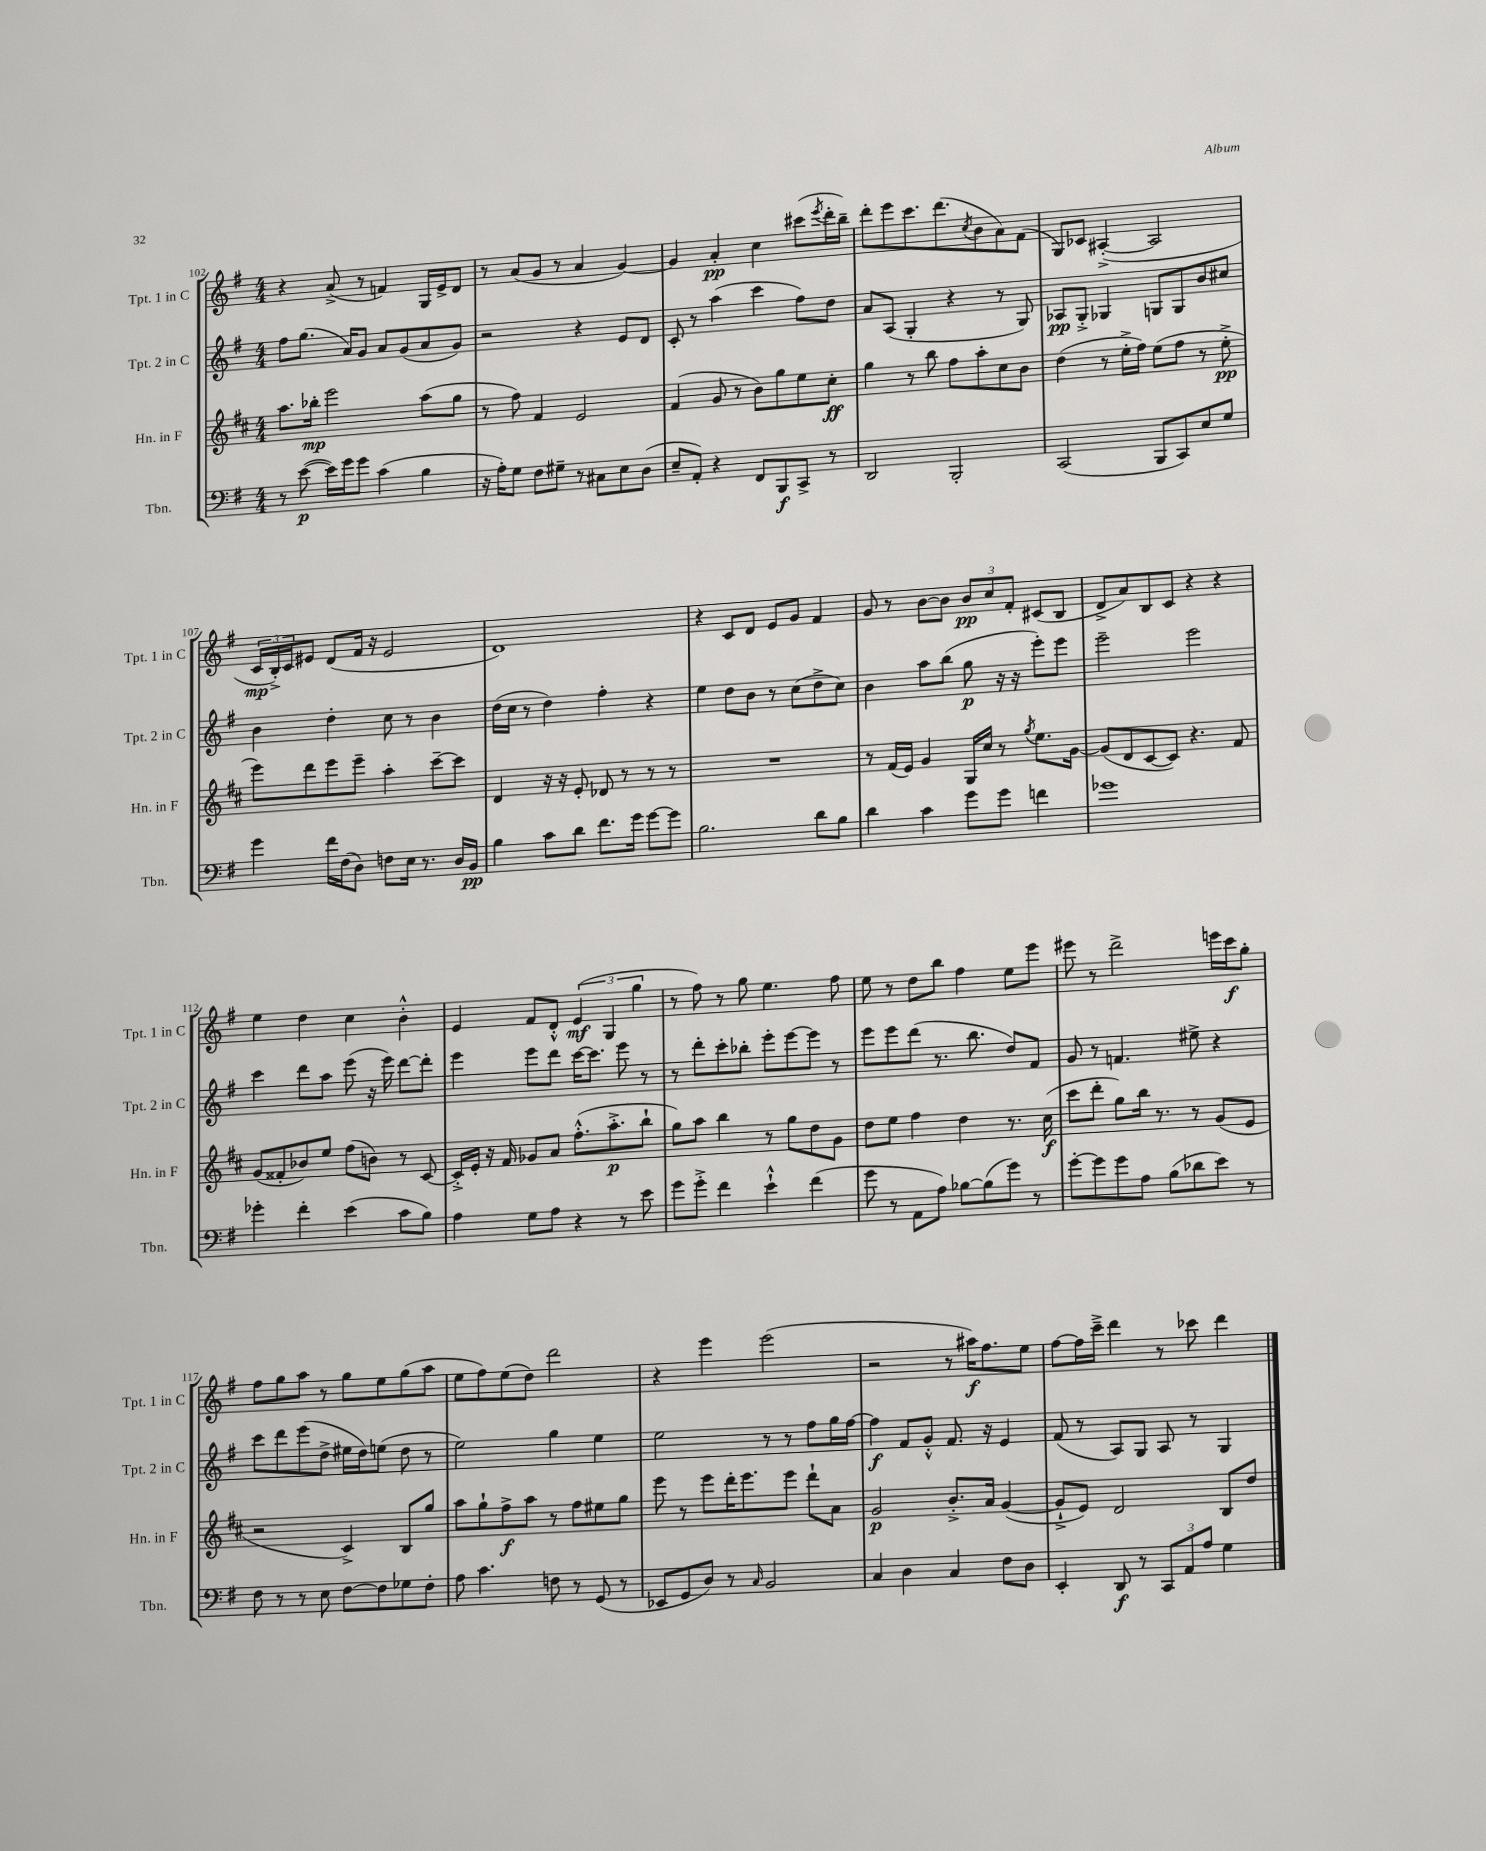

**kern	**dynam	**kern	**dynam	**kern	**dynam	**kern	**dynam
*part4	*part4	*part3	*part3	*part2	*part2	*part1	*part1
*staff4	*staff4	*staff3	*staff3	*staff2	*staff2	*staff1	*staff1
*I"Tbn.	*	*I"Hn. in F	*	*I"Tpt. 2 in C	*	*I"Tpt. 1 in C	*
*I'Tbn.	*	*I'Hn. in F	*	*I'Tpt. 2 in C	*	*I'Tpt. 1 in C	*
*clefF4	*	*clefG2	*	*clefG2	*	*clefG2	*
*k[f#]	*	*k[f#c#]	*	*k[f#]	*	*k[f#]	*
*M4/4	*	*M4/4	*	*M4/4	*	*M4/4	*
=102	=102	=102	=102	=102	=102	=102	=102
8r	.	8.aa\L	.	8ff#\L	.	4r	.
([8e\	p	.	.	(8.gg\J	.	.	.
.	.	16bb-X'\Jk	mp	.	.	.	.
16e\LL])	.	2eee\	.	.	.	(8a^/	.
16g\J	.	.	.	16a/KL)	.	.	.
8g\J	.	.	.	8g/J	.	8r	.
(4c\	.	.	.	8a/L	.	4fn/)	.
.	.	.	.	(8g/	.	.	.
4B\	.	(8aa\L	.	8a/	.	16G/LL	.
.	.	.	.	.	.	16e^/J	.
.	.	8gg\J	.	8g/J)	.	8d/J	.
=103	=103	=103	=103	=103	=103	=103	=103
16r	.	8r	.	2r	.	8r	.
16A'\KL)	.	.	.	.	.	.	.
8G\J	.	8ff#\)	.	.	.	(8a/L	.
8F#\L	.	4f#/	.	.	.	8g/J	.
8G#X~\J	.	.	.	.	.	8r	.
8r	.	2e/	.	4r	.	4a/	.
8C#X\L	.	.	.	.	.	.	.
8E\	.	.	.	8e/L	.	[4g/)	.
(8D\J	.	.	.	8d/J	.	.	.
=104	=104	=104	=104	=104	=104	=104	=104
8E~/L	.	(4f#/	.	8c'/	.	4g/]	.
8AA'/J)	.	.	.	8r	.	.	.
4r	.	8g/	.	(4aa\	.	4a'/	pp
.	.	8r	.	.	.	.	.
8FF#/L	.	8b\L)	.	4ccc\	.	4cc\	.
8BBB/	f	8gg\	.	.	.	.	.
8CC^/J	.	8ee\	.	8ff#\L)	.	(8ccc#X\L	.
.	.	.	.	.	.	8qeee/	.
8r	.	8cc#'\J	ff	8dd\J	.	16ddd'\L	.
.	.	.	.	.	.	16bb~\JJ)	.
=105	=105	=105	=105	=105	=105	=105	=105
2DD/	.	4gg\	.	8a/L	.	8ddd'\L	.
.	.	.	.	(8A/J	.	8eee\	.
.	.	8r	.	4G'/	.	8.ccc\	.
.	.	8bb\	.	.	.	.	.
.	.	.	.	.	.	(8.ddd\	.
2BBB'/	.	8ff#\L	.	4r	.	.	.
.	.	.	.	.	.	8qcc/	.
.	.	8aa'\	.	.	.	8b\	.
.	.	8cc#\	.	8r	.	8a\)	.
.	.	8b\J	.	8G/)	.	(8f#\J	.
=106	=106	=106	=106	=106	=106	=106	=106
(2CC/	.	(4dd\	.	8A-X/L	pp	8G/L)	.
.	.	.	.	8G'^/J	.	8c-X/J	.
.	.	8r	.	4G-X/	.	([4A#X'^/	.
.	.	16ee'^\LL	.	.	.	.	.
.	.	16ff#\JJ)	.	.	.	.	.
8BBB/L	.	(8ee\L	.	8Gn/L	.	2A#/]	.
8CC/)	.	8ff#\J	.	8G/	.	.	.
8E/	.	8r	.	8b/	.	.	.
8G/J	.	8ee'^\	pp	8cc#X/J	.	.	.
!!LO:LB:g=z
=107	=107	=107	=107	=107	=107	=107	=107
4g\	.	8eee\L)	.	4b\	.	24c/LL	mp
.	.	.	.	.	.	24B'^/)	.
.	.	.	.	.	.	24c/J	.
.	.	8ddd\	.	.	.	8e#X/J	.
16f#\LL	.	8eee\	.	4dd'\	.	(8d/L	.
(16F#\J	.	.	.	.	.	.	.
8D\J)	.	8eee~\J	.	.	.	16f#/Jk	.
.	.	.	.	.	.	16r	.
8Fn\L	.	4aa'\	.	8cc\	.	2e#/	.
16E\Jk	.	.	.	8r	.	.	.
8.r	.	.	.	.	.	.	.
.	.	[8ccc#~\L	.	4b\	.	.	.
16D/LL	.	8ccc#\J]	.	.	.	.	.
16BB/JJ	pp	.	.	.	.	.	.
=108	=108	=108	=108	=108	=108	=108	=108
4B\	.	4d/	.	(16dd\LL	.	1d)	.
.	.	.	.	16cc\JJ	.	.	.
.	.	.	.	8r	.	.	.
8c\L	.	16r	.	4dd\)	.	.	.
.	.	16r	.	.	.	.	.
8d\J	.	8e'/	.	.	.	.	.
8.f#\L	.	8d-X/	.	4ff#'\	.	.	.
.	.	8r	.	.	.	.	.
16g\Jk	.	.	.	.	.	.	.
[8g\L	.	8r	.	4r	.	.	.
8g\J]	.	8r	.	.	.	.	.
=109	=109	=109	=109	=109	=109	=109	=109
2.B\	.	1r	.	4ee\	.	4r	.
.	.	.	.	8dd\L	.	8c/L	.
.	.	.	.	8b\J	.	8d/J	.
.	.	.	.	8r	.	8e/L	.
.	.	.	.	(8cc\L	.	8g/J	.
8d\L	.	.	.	8dd^\	.	4f#/	.
8B\J	.	.	.	8cc\J)	.	.	.
=110	=110	=110	=110	=110	=110	=110	=110
4d\	.	8r	.	4b\	.	8g/	.
.	.	(16f#/LL	.	.	.	8r	.
.	.	16e/JJ)	.	.	.	.	.
4c\	.	4g/	.	8aa\L	.	[8b\L	.
.	.	.	.	(8bb\J	.	8b\J]	.
8g\L	.	16G/LL	.	8gg\	p	12b/L	pp
.	.	16cc#/JJ	.	.	.	.	.
.	.	.	.	.	.	12cc/	.
8g\J	.	8r	.	16r	.	.	.
.	.	.	.	.	.	12f#'/J	.
.	.	.	.	16r	.	.	.
.	.	8qgg/	.	.	.	.	.
4fn\	.	8.ee\L	.	8eee'\L)	.	(8c#X/L	.
.	.	.	.	8eee\J	.	8B/J	.
.	.	[16g\Jk	.	.	.	.	.
=111	=111	=111	=111	=111	=111	=111	=111
1g-X	.	(8g/L]	.	2eee~\	.	8d^/L	.
.	.	8d/	.	.	.	8a/)	.
.	.	[8c#/	.	.	.	8B/	.
.	.	8c#/J])	.	.	.	8c/J	.
.	.	4.r	.	2eee\	.	4r	.
.	.	.	.	.	.	4r	.
.	.	8f#/	.	.	.	.	.
!!LO:LB:g=z
=112	=112	=112	=112	=112	=112	=112	=112
4g-X'\	.	(8g/L	.	4ccc\	.	4ee\	.
.	.	8f##X'/	.	.	.	.	.
4f#'\	.	8b-X/)	.	8ddd\L	.	4dd\	.
.	.	8ee/J	.	8aa\J	.	.	.
(4e\	.	(8ff#\L	.	(8eee\	.	4cc\	.
.	.	8bn\J)	.	16r	.	.	.
.	.	.	.	16eee\)	.	.	.
8c\L	.	8r	.	[8ddd\L	.	4b'^^\	.
8B\J)	.	[8c#/	.	8ddd'\J]	.	.	.
=113	=113	=113	=113	=113	=113	=113	=113
4A\	.	16c#'^/LL]	.	4eee\	.	4e/	.
.	.	16e'/JJ	.	.	.	.	.
.	.	16r	.	.	.	.	.
.	.	16f#/	.	.	.	.	.
8G\L	.	8g-X/L	.	8eee\L	.	8f#/L	.
8A\J	.	8a/J	.	8ddd\J	.	8d'^^/J	.
4r	.	(8.ff#'^^\L	.	[16ccc\KL	.	(6e/	mf
.	.	.	.	8.ccc\J]	.	.	.
.	.	.	.	.	.	6G/	.
.	.	8.aa'^\	p	.	.	.	.
8r	.	.	.	8eee\	.	.	.
.	.	.	.	.	.	6gg\	.
8e\	.	8bb`\J	.	8r	.	.	.
=114	=114	=114	=114	=114	=114	=114	=114
8g\L	.	8gg\L)	.	8r	.	8r	.
8g'^\J	.	8aa\J	.	8ddd'\L	.	8ff#\)	.
4f#\	.	4bb\	.	8ccc'\	.	8r	.
.	.	.	.	8bb-X'\J	.	8gg\	.
4e`^^\	.	8r	.	8eee'\L	.	4.ee\	.
.	.	8gg\L	.	[8eee\	.	.	.
(4f#\	.	8dd\	.	8eee\J]	.	.	.
.	.	8g\J	.	8r	.	8ff#\	.
=115	=115	=115	=115	=115	=115	=115	=115
8g\	.	8dd\L	.	8eee\L	.	8ee\	.
8r	.	8ee\J	.	8eee\	.	8r	.
8AA\L	.	4ff#\	.	(8ddd\J	.	8dd\L	.
8A\J)	.	.	.	8.r	.	8bb\J	.
[8B-X\L	.	4dd\	.	.	.	4ff#\	.
.	.	.	.	8.bb\	.	.	.
(8B-\]	.	.	.	.	.	.	.
8g\J)	.	8.r	.	8dd/L)	.	8ee\L	.
8r	.	.	.	8f#/J	.	8eee\J	.
.	.	(16cc#\	f	.	.	.	.
=116	=116	=116	=116	=116	=116	=116	=116
[8g'\L	.	8ccc#\L	.	8g/	.	8eee#X\	.
8g\]	.	8ddd'\J	.	8r	.	8r	.
8g\	.	8gg\L)	.	4.fn/	.	2ddd^\	.
8A\J	.	16bb\Jk	.	.	.	.	.
.	.	8.r	.	.	.	.	.
(8B\L	.	.	.	.	.	.	.
8d-X\	.	8r	.	8ee#X^\	.	.	.
8e\J)	.	(8g/L	.	4r	.	16eeen\LL	.
.	.	.	.	.	.	16ccc\J	f
8r	.	8e/J	.	.	.	8gg'\J	.
!!LO:LB:g=z
=117	=117	=117	=117	=117	=117	=117	=117
8F#\	.	2r	.	8ccc\L	.	8ff#\L	.
8r	.	.	.	8ddd\	.	8gg\	.
8r	.	.	.	(8eee\	.	8aa\J	.
8E\	.	.	.	8dd^\J	.	8r	.
[8F#\L	.	4c#^/)	.	16ee#X\LL	.	8gg\L	.
.	.	.	.	16dd\J)	.	.	.
8F#\]	.	.	.	(8een\J	.	8ee\	.
8G-X\	.	8B/L	.	8dd\	.	(8gg\	.
8F#'\J	.	8gg/J	.	8r	.	8aa\J	.
=118	=118	=118	=118	=118	=118	=118	=118
8A\	.	8aa\L	.	2ee\)	.	8ee\L	.
4.c\	.	8gg`\	.	.	.	8ff#\)	.
.	.	8ff#^\	f	.	.	(8ee\	.
.	.	8aa\J	.	.	.	8dd\J)	.
8Fn\	.	8r	.	4gg\	.	2ddd\	.
8r	.	8ff#\L	.	.	.	.	.
(8GG/	.	8ee#X\	.	4ee\	.	.	.
8r	.	8gg\J	.	.	.	.	.
=119	=119	=119	=119	=119	=119	=119	=119
8EE-X/L	.	8eee\	.	2ee\	.	4r	.
8GG/	.	8r	.	.	.	.	.
8D/J)	.	8eee\L	.	.	.	4eee\	.
8r	.	16ddd'\K	.	.	.	.	.
.	.	8.eee\	.	.	.	.	.
16qqC/	.	.	.	.	.	.	.
2BB/	.	.	.	8r	.	(2eee\	.
.	.	8eee\J	.	8r	.	.	.
.	.	8ddd`\L	.	8ff#\L	.	.	.
.	.	8a\J	.	16gg\L	.	.	.
.	.	.	.	[16ff#\JJ	.	.	.
=120	=120	=120	=120	=120	=120	=120	=120
4C/	.	2g/	p	4ff#\]	f	2r	.
4D\	.	.	.	8f#/L	.	.	.
.	.	.	.	8g'^^/J	.	.	.
4C/	.	8.b'^/L	.	8.f#/	.	8r	.
.	.	.	.	.	.	16aa#X\KL)	f
.	.	16a/Jk	.	16r	.	8.ff#\	.
8F#\L	.	([4g/	.	4e/	.	.	.
8D\J	.	.	.	.	.	8ee\J	.
=121	=121	=121	=121	=121	=121	=121	=121
4EE'/	.	8g`^/L]	.	(8f#/	.	[8ff#\L	.
.	.	8e/J)	.	8r	.	16ff#\L]	.
.	.	.	.	.	.	16ccc~^\JJ	.
8DD/	f	2d/	.	8A/L)	.	4ddd\	.
8r	.	.	.	8G/J	.	.	.
12CC/L	.	.	.	8A/	.	8r	.
12AA/	.	.	.	.	.	.	.
.	.	.	.	8r	.	8ccc-X\	.
12A/J	.	.	.	.	.	.	.
4G\	.	8B/L	.	4G/	.	4ddd\	.
.	.	8dd/J	.	.	.	.	.
==	==	==	==	==	==	==	==
*-	*-	*-	*-	*-	*-	*-	*-
